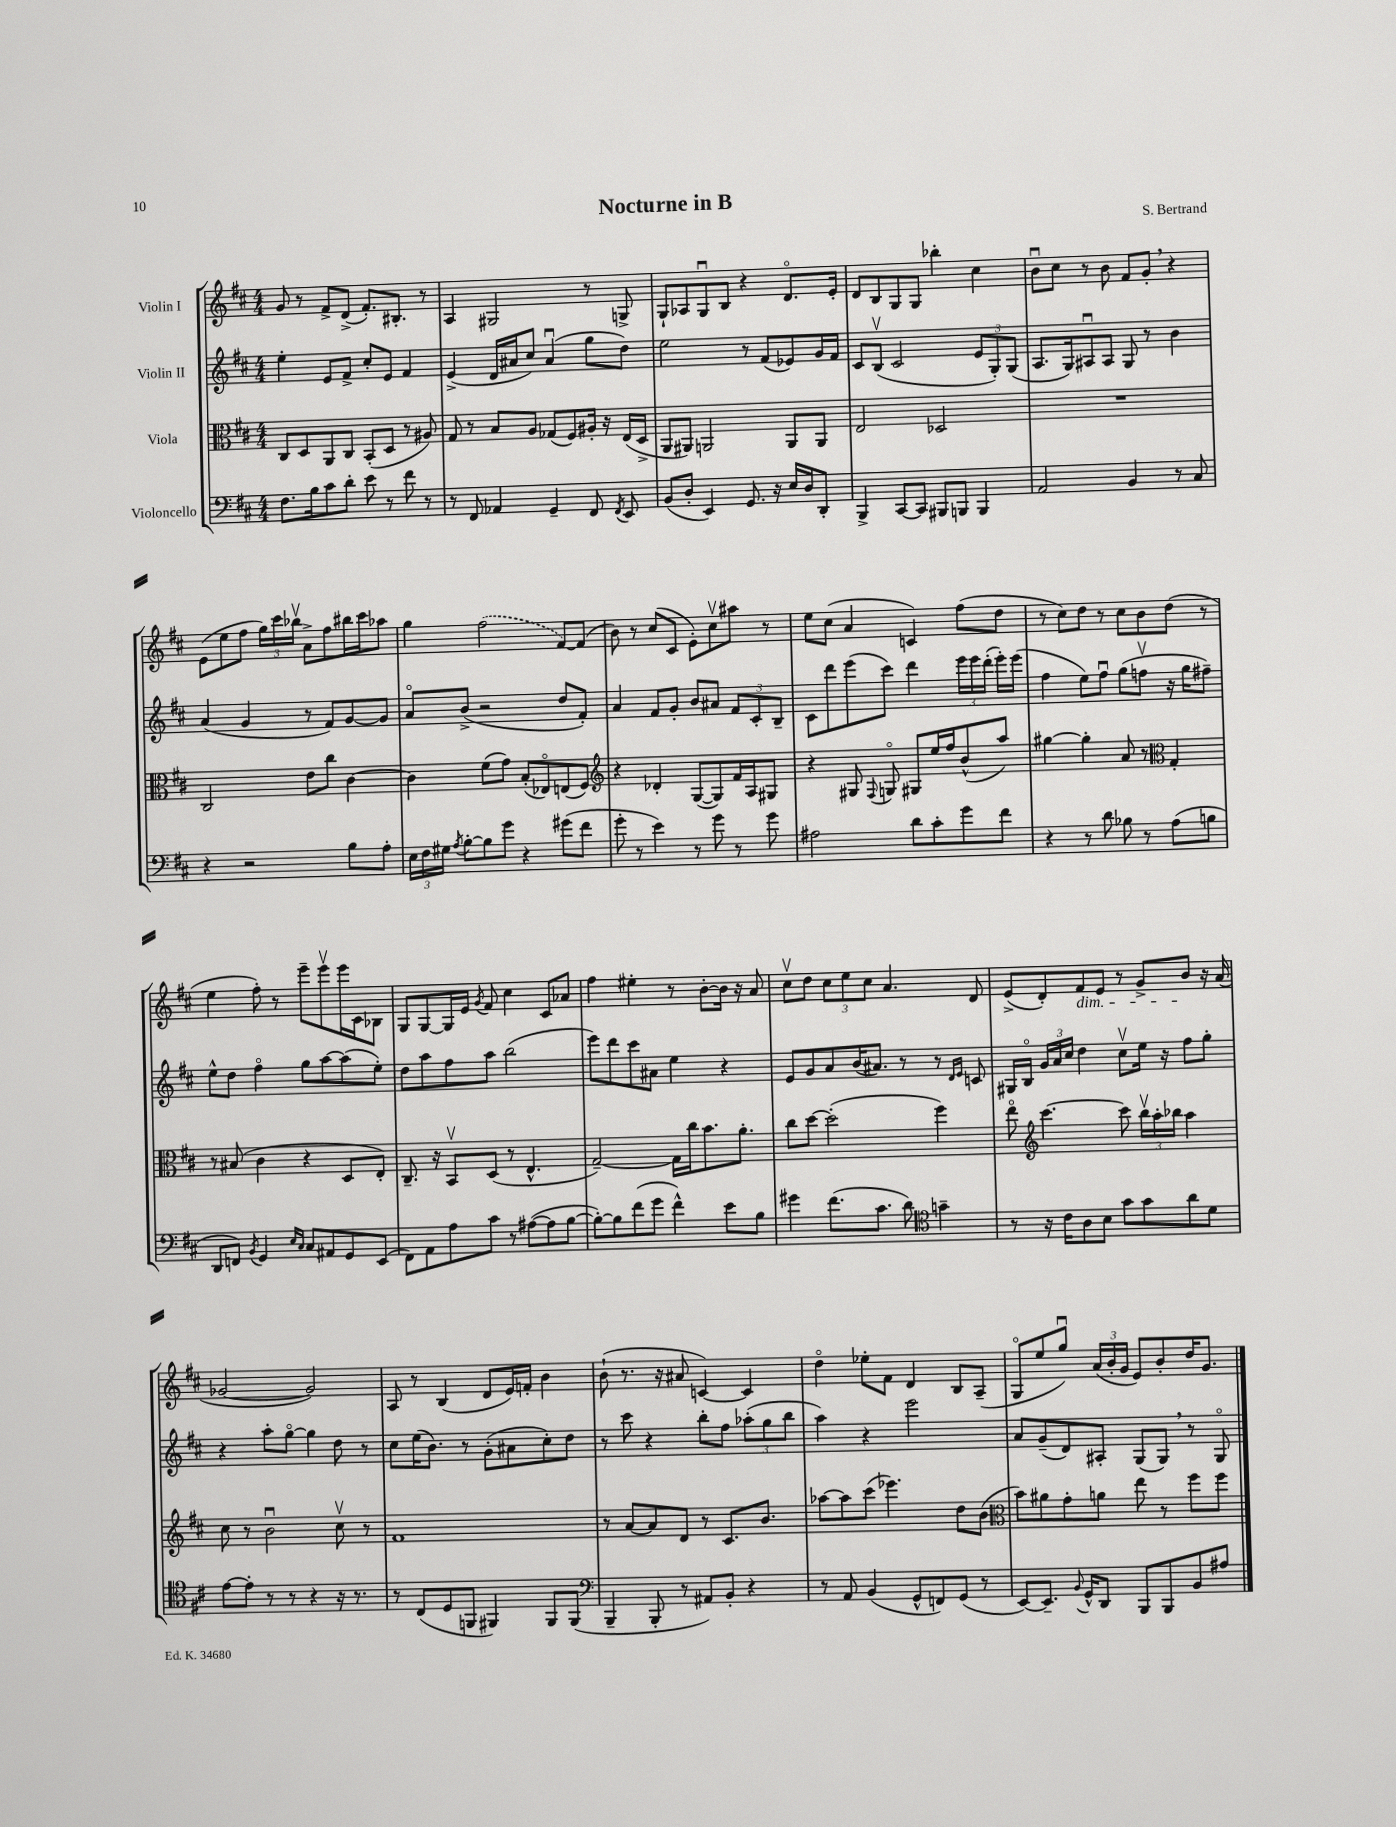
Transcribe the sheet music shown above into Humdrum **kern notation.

**kern	**kern	**kern	**kern
*part4	*part3	*part2	*part1
*staff4	*staff3	*staff2	*staff1
*I"Violoncello	*I"Viola	*I"Violin II	*I"Violin I
*clefF4	*clefC3	*clefG2	*clefG2
*k[f#c#]	*k[f#c#]	*k[f#c#]	*k[f#c#]
*M4/4	*M4/4	*M4/4	*M4/4
=1	=1	=1	=1
8.F#\L	8C#/L	4ee'\	8g/
.	8D/	.	8r
16B\k	.	.	.
8c#\	8AA/	8e/L	8f#^/L
8d'\J	8C#/J	8f#^/J	(8d^/J
8e\	(8BB'/L	8cc#'/L	8.f#'/L)
8r	8D/J	8e/J	.
.	.	.	8.B#X'/J
8f#\	8r	4f#/	.
8r	8A#X/)	.	8r
=2	=2	=2	=2
8r	8G/	(4e^/	4A/
8FF#/	8r	.	.
4AA-X/	8B/L	16d/LL	2G#X/
.	.	16a#X/J	.
.	8A/J	8cc#/J)	.
4GG~/	(8G-X/L	(4a#u/	.
.	8F#/)	.	.
8FF#/	16A#X'/Jk	8gg\L	8r
.	16r	.	.
8qFF#/	.	.	.
8EE/	(16E/LL	8dd\J)	8Gn^/
.	16D^/JJ	.	.
=3	=3	=3	=3
(8BB/L	8AA/L	2ee\	8G`/L
8D'/J	8AA#X/J)	.	8A-X/
4EE/)	2AAn/	.	8Gu/
.	.	.	8B/J
8.GG/	.	8r	4r
.	.	(8f#/L	.
16r	.	.	.
16E/LL	8AA/L	8e-X/)	8.d/L
16D/J	.	.	.
8DD'/J	8AA/J	16g/L	.
.	.	16f#/JJ	16e'/Jk
=4	=4	=4	=4
4BBB^/	2E/	8c#/L	8d/L
.	.	(8Bv/J	8B/
[8CC#/L	.	2c#/	8G/
8CC#/J]	.	.	8G/J
8BBB#X/L	2D-X/	.	4bb-X'\
8BBBn/J	.	.	.
4BBB/	.	12e/L	4cc#\
.	.	12G'/)	.
.	.	(12G/J	.
=5	=5	=5	=5
2AA/	1r	8.A/L	8bu\L
.	.	.	8cc#\J
.	.	16G/k)	.
.	.	8A#Xu/	8r
.	.	8A#/J	8b\
4BB/	.	8G/	8f#/L
.	.	8r	8g',/J
8r	.	4b\	4r
8C#/	.	.	.
!!LO:LB:g=z
=6	=6	=6	=6
4r	2C#/	(4a/	(8e\L
.	.	.	8ee\
2r	.	4g/	8ff#\J
.	.	.	24gg\LL)
.	.	.	24ccc#\
.	.	.	24bb-Xv\JJ
.	8e\L	8r	8a^\L
.	8cc#\J	8f#/L)	8ff#\
8B\L	[4c#\	[8g/	16bb#X\L
.	.	.	16ccc#\J
8A'\J	.	8g/J]	8aa-X\J
=7	=7	=7	=7
24E\LL	4c#\]	8a/L	4gg\
24F#\	.	.	.
24G#X\JJ	.	.	.
8qA/	.	.	.
[8B'\L	.	(8b^/J	.
8B\]	(8f#\L	2r	(2ff#\
8g\J	8g\J)	.	.
4r	(8B'/L	.	.
.	8E-X/)	.	.
(8g#X\L	(8En/	8dd/L	[8f#/L)
8f#\J	8F#/J)	8f#'/J)	(8f#/J]
=8	=8	=8	=8
*	*clefG2	*	*
8g'\	4r	4a/	8b\)
8r	.	.	8r
4e\)	4d-X'/	8f#/L	(8cc#/L
.	.	8g'/J	8c#/J
8r	([8G/L	8b/L	8e'\L)
8g\	8G/])	8a#X/J	8cc#v\
8r	16f#/L	12f#/L	8aa#X\J
.	16A/J	.	.
.	.	12c#'/	.
8g\	8G#X/J	.	8r
.	.	12B~/J	.
=9	=9	=9	=9
2A#X\	4r	8c#\L	8ee\L
.	.	8ddd\	(8cc#\J
.	8G#X/	(8eee\	4a/
.	8qqF#/	.	.
.	8Gn/	8ccc#\J)	.
8d\L	8G#X/L	4ddd\	4cn/)
8c#'\	16ee/L	.	.
.	16ff#/J	.	.
8g\	(8b^^/	24eee\LL	(8ff#\L
.	.	24eee\	.
.	.	(24ddd'\JJ	.
8f#\J	8aa/J)	16eee'\LL)	8dd\J
.	.	(16eee\JJ	.
=10	=10	=10	=10
4r	[4gg#X\	4ff#\	8r
.	.	.	8cc#\L)
8r	4gg#'\]	8ee\L)	8dd\J
8d\	.	8ff#u\J	8r
8B-X\	8a/	(8gg\L	8cc#\L
8r	8r	8ffnv\J	8b\
*	*clefC3	*	*
(8A\L	4G'/	16r	(8dd\J
.	.	16gg\KL	.
8Bn\J	.	8ff#X~\J)	8r
!!LO:LB:g=z
=11	=11	=11	=11
8DD/L	8r	8ee^^\L	4ee\
8FFn/J)	(8B#X/	8dd\J	.
8qBB/	.	.	.
4GG/	4c#\	4ff#\	8ff#'\)
.	.	.	8r
16qqE/LL	.	.	.
16qqC#/JJ	.	.	.
8C#/L	4r	8gg\L	8eee~\L
8AA#X/	.	[8aa\	8eeev\
8GG/	8D/L	(8aa\]	16eee\L
.	.	.	16c#\J
(8EE/J	8E'/J)	8ee'\J)	8B-X\J
=12	=12	=12	=12
8FF#\L)	8.C#~/	8dd\L	8G/L
8AA\	.	8aa\	[8G/
.	16r	.	.
8A\	8BBv/L	8ff#\	16G/L]
.	.	.	16e/JJ
.	.	.	8qg/
8c#\J	(8D/J	8aa\J	8f#/
8r	8r	(2bb\	4cc#\
([8A#X\L	4.E^^/	.	.
8A#\]	.	.	8c#/L
[8B\J	.	.	8a-X/J
=13	=13	=13	=13
8B'\L_)	[2G~/)	8eee\L)	4ff#\
8B\]	.	8ddd\	.
(8f#\	.	8ccc#\	4ee#X'\
8g\J	.	8a#X\J	.
4f#^^\)	16G\LL]	4ee\	8r
.	16cc#\J	.	.
.	8.b\	.	[8b'\L
8e\L	.	4r	16b\Jk]
.	8.a'\J	.	16r
8B\J	.	.	8a/
=14	=14	=14	=14
4g#X\	8cc#\L	8e/L	8cc#v\L
.	[8dd\J	8g/	8dd\J
(8.f#\L	(2dd'\]	8a/	12cc#\L
.	.	.	12ee\
.	.	(16b/K	.
.	.	.	12cc#\J
8.c#\J	.	8.a#X/J)	.
.	.	.	4.a/
8d\)	.	8r	.
*clefC4	*	*	*
4gn~\	4ff#\)	8r	.
.	.	16qqd/LL	.
.	.	16qqe/JJ	.
.	.	8cn/	8d/
=15	=15	=15	=15
8r	8ee\	16G#X/LL	(8e^/L
.	.	16B/JJ	.
*	*clefG2	*	*
16r	[4.ccc#\	24g/LL	8d'/)
.	.	24a/	.
16c#\KL	.	.	.
.	.	24cc#/JJ	.
!	!	!	!LO:TX:b:i:t=dim.
8A\	.	4dd\	8f#/
8B\J	.	.	8e/J
8g\L	8ccc#\]	8cc#v\L	8r
8g\	24bbv\LL	16ee\Jk	8g^/L
.	24aa'\	.	.
.	.	16r	.
.	24bb-X\JJ	.	.
8a\	4aa\	8ff#\L	8b/J
8d\J	.	8gg'\J	16r
.	.	.	(16a/
!!LO:LB:g=z
=16	=16	=16	=16
[8e\L	8cc#\	4r	[2g-X/
8e'\J]	8r	.	.
8r	2bu\	8aa'\L	.
8r	.	[8gg\J	.
4r	.	4gg\]	2g-/])
16r	8cc#v\	8dd\	.
8.r	.	.	.
.	8r	8r	.
=17	=17	=17	=17
8r	1f#	8cc#\L	8A/
(8C#/L	.	(16ee\K	8r
.	.	8.b\J)	.
8D/	.	.	(4B/
8FFn/J	.	8r	.
4FF#X/)	.	(8g'\L	8d/L
.	.	8a#X\	16e/L)
.	.	.	16fn'/JJ
8FF#/L	.	8cc#'\)	4b\
(8FF#/J	.	8dd\J	.
=18	=18	=18	=18
*clefF4	*	*	*
4BBB~/	8r	8r	(8b`\
.	[8a/L	8ccc#\	8.r
8BBB'/	8a/]	4r	.
.	.	.	16r
8r	8d/J	.	8a#X/
8AA#X/L)	8r	8bb'\L	[4cn/)
8BB'/J	8.c#/L	8ff#\J	.
4r	.	(12aa-X'\L	4c/]
.	8.b/J	.	.
.	.	12gg\	.
.	.	12bb\J	.
=19	=19	=19	=19
8r	[8aa-X\L	4aa\)	4dd\
8AA/	8aa-\]	.	.
(4BB/	(8ccc#\J	4r	8ee-X'\L
.	4.eee-X\)	.	8f#\J
8GG^^/L	.	2eee\	4d/
8FFn/)	.	.	.
(8GG/J	8dd\L	.	8B/L
8r	(8b\J	.	(8A~/J
=20	=20	=20	=20
*	*clefC3	*	*
[8EE/L)	8b\L)	8a/L	8G/L
8.EE~/J]	8a#X\	(8g~/	8ee/
.	8g'\	8d/)	8ggu/J)
8qqBB/	.	.	.
16GG^^/KL	.	.	.
8DD/J	8an\J	8A#X'/J	(24a/LL
.	.	.	24b'/
.	.	.	24g/JJ
8BBB/L	8ee\	(8G/L	8e/L)
8BBB/	8r	8G,/J)	8b'/
8BB/	8ff#\L	8r	16dd/K
.	.	.	8.g/J
8A#X/J	8ff#\J	8G/	.
==	==	==	==
*-	*-	*-	*-
